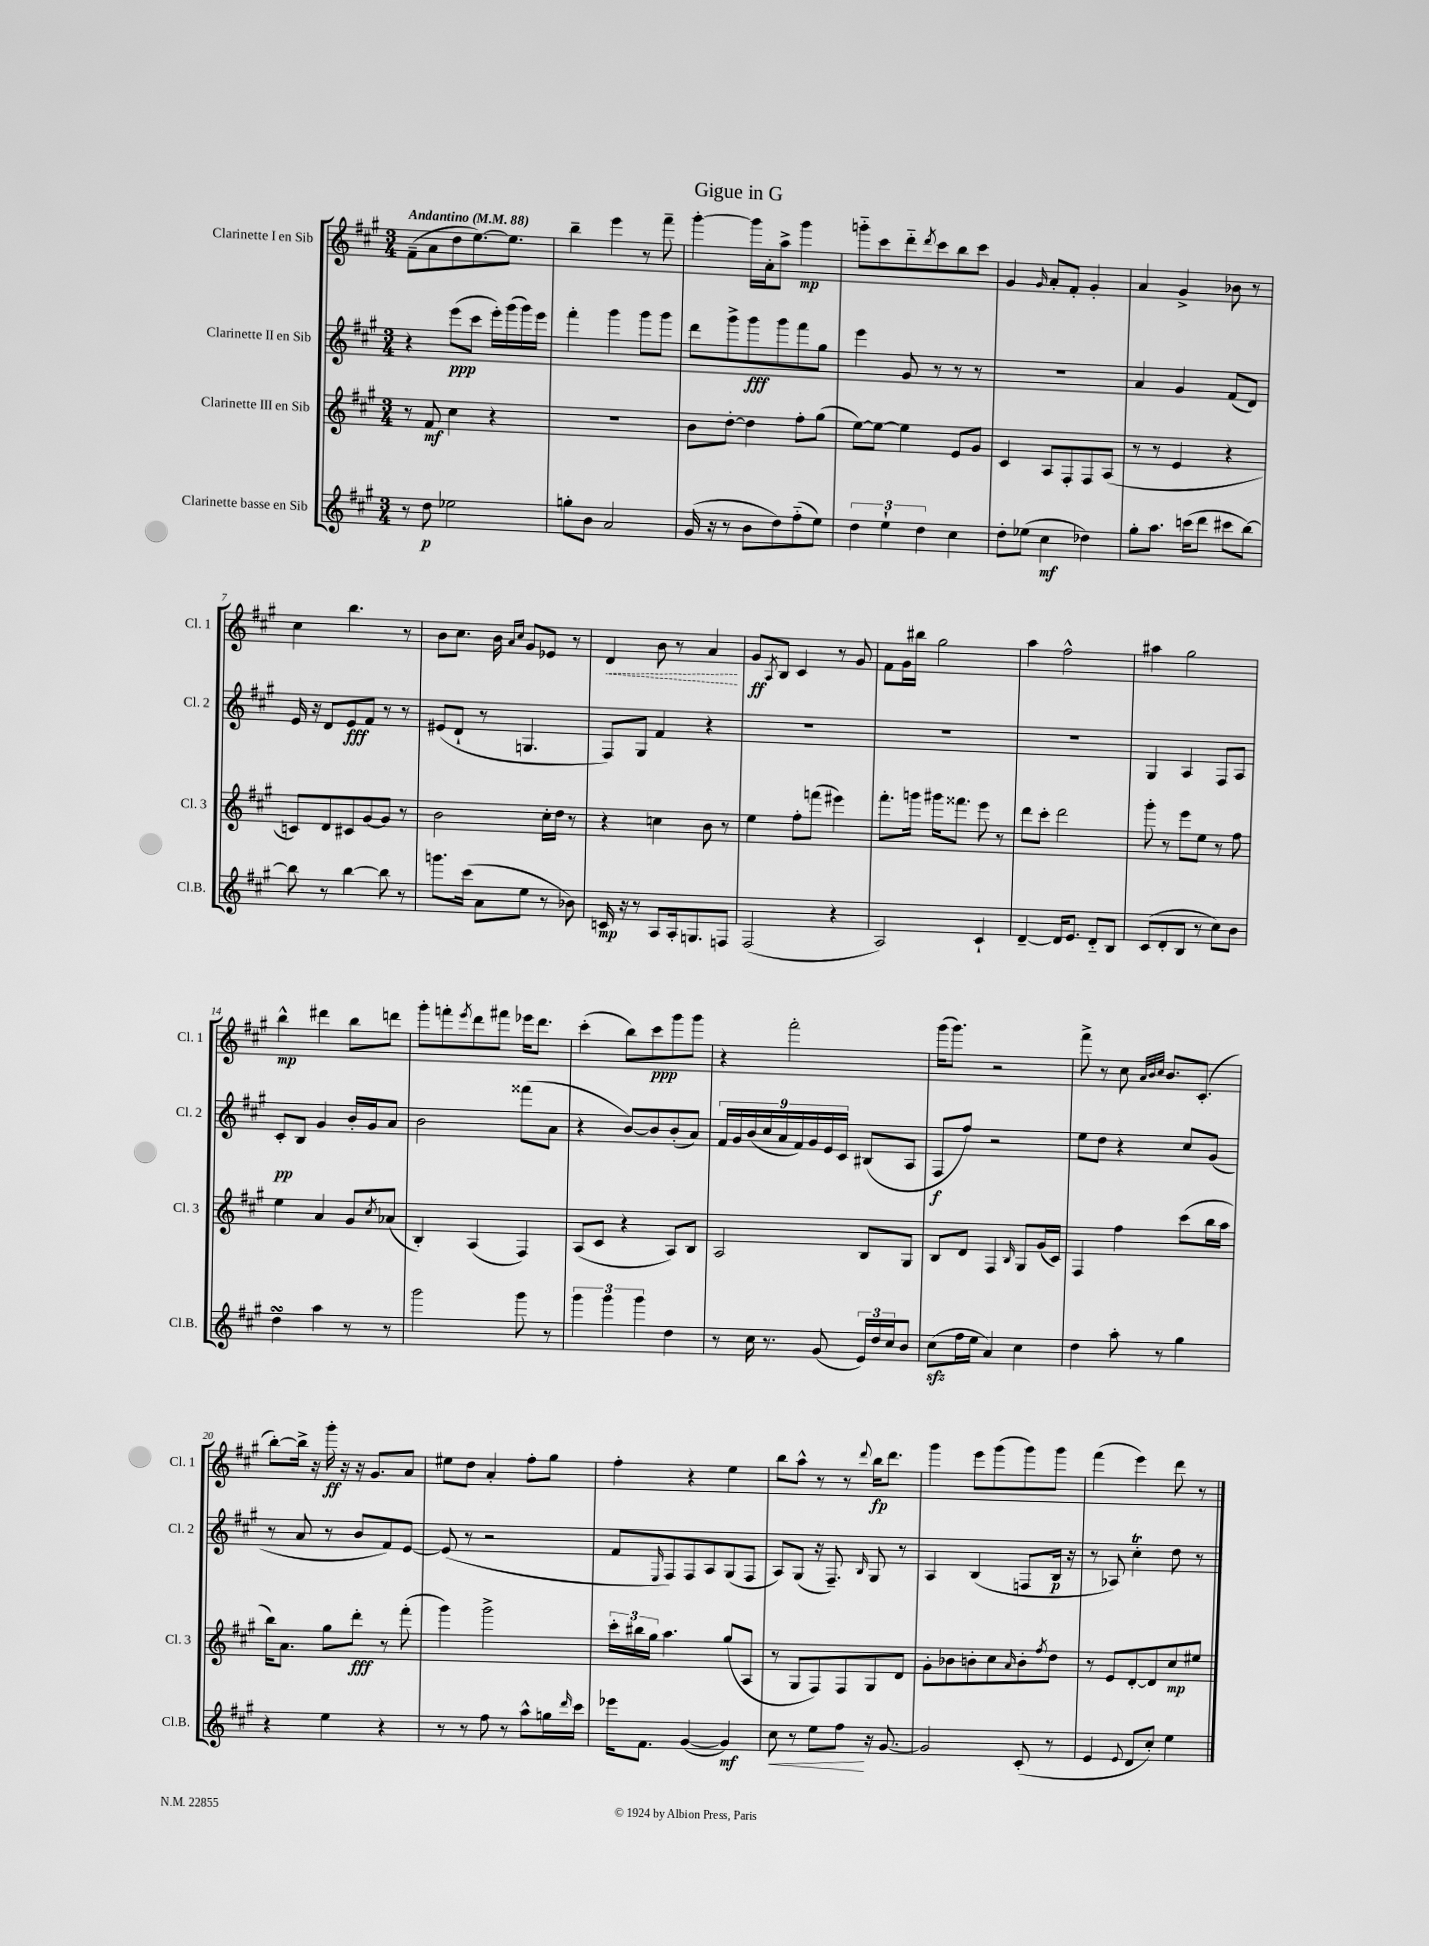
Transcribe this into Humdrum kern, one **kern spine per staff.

**kern	**kern	**kern	**kern
*staff4	*staff3	*staff2	*staff1
*clefG2	*clefG2	*clefG2	*clefG2
*k[f#c#g#]	*k[f#c#g#]	*k[f#c#g#]	*k[f#c#g#]
*M3/4	*M3/4	*M3/4	*M3/4
*MM88	*MM88	*MM88	*MM88
8r	8r	4r	(8f#~
8dd	8f#	.	8a
2ee-	4cc#	(8eee	8dd
.	.	8ccc#	[8.ee)
.	4r	16eee')	.
.	.	(16ggg#	8.ee]
.	.	16ggg#)	.
.	.	16eee	.
=	=	=	=
8gg'	2.r	4fff#'	4bb~
8b	.	.	.
2a	.	4ggg#	4eee
.	.	8ggg#	8r
.	.	8ggg#	8fff#~
=	=	=	=
(16g#	8b	8ddd	[4ggg#'
16r	.	.	.
8r	[8dd'	8ggg#^	.
8b	4dd]	8ggg#	16ggg#]
.	.	.	16a'
8dd)	.	8ggg#	8aa^
(8ff#'~	8ff#'	8fff#	4ggg#
8ee)	(8gg#	8gg#	.
=	=	=	=
6dd	[8ee)	4eee	8ggg'~
.	8ee_	.	8ccc#
6ee`	.	.	.
.	4ee]	8g#	8ddd'~
6dd	.	.	.
.	.	.	8qddd
.	.	8r	8ccc#
4cc#	8e	8r	8bb
.	8g#	8r	8ccc#
=	=	=	=
8dd'	4c#	2.r	4g#
(8ee-	.	.	.
.	.	.	16qqg#
4cc#	8A	.	8a'
.	8F#'	.	8f#'
4dd-)	8F#	.	4g#'
.	(8A	.	.
=	=	=	=
8gg#'	8r	4a	4a
8.aa	8r	.	.
.	4e	4g#	4g#^
(16ccc	.	.	.
8ddd	.	.	.
8ccc#	4r	(8f#	8b-
[8bb)	.	8d)	8r
=	=	=	=
8bb]	8c)	16e	4cc#
.	.	16r	.
8r	8d	8d	.
[4bb	8c#	8e	4.bb
.	[8g#	8f#	.
8bb]	8g#]	8r	.
8r	8r	8r	8r
=	=	=	=
8.ggg	2b	(8e#	8b
.	.	8d`	8.cc#
(16ccc#	.	.	.
8a	.	8r	.
.	.	.	16b
.	.	.	16qqa
.	.	.	16qqcc#
8ee	.	4.G	8g#
8r	16cc#'	.	8e-
.	16dd	.	.
8b-)	8r	.	8r
=	=	=	=
16c	4r	8F#)	4d
16r	.	.	.
8r	.	8G#	.
8A	4cc	4f#	8b
16A'	.	.	8r
8.G	.	.	.
.	8b	4r	4a
8F	8r	.	.
=	=	=	=
(2F#	4ee	2.r	8g#
.	.	.	8qA
.	.	.	8B
.	8ff#'	.	4c#
.	(8fff	.	.
4r	4eee#)	.	8r
.	.	.	8g#
=	=	=	=
2A)	8.fff#'	2.r	8f#
.	.	.	16g#
.	16ggg	.	16bb#
.	16ggg#	.	2gg#
.	8.fff##	.	.
4c#`	8eee	.	.
.	8r	.	.
=	=	=	=
[4d~	8ddd	2.r	4aa
.	8ccc#'	.	.
16d]	2ddd	.	2ff#^^
8.e	.	.	.
8d'~	.	.	.
8B	.	.	.
=	=	=	=
(8c#	8ggg#'	4G#	4aa#
8d'	8r	.	.
8B	8eee	4A	2gg#
8r	8ee	.	.
8cc#)	8r	8F#	.
8b	8ff#	8A	.
=	=	=	=
4dd	4ee	8c#'	4bb^^
.	.	8B	.
4aa	4a	4g#	4ddd#
8r	8g#	16b'	8bb
.	.	16g#	.
.	8qcc#	.	.
8r	(8a-	8a	8ddd
=	=	=	=
2ggg#	4B')	2b	8ggg#'
.	.	.	8fff'
.	.	.	8qeee
.	(4A	.	8ddd
.	.	.	8fff#
8ggg#	4F#)	(8fff##	16eee-
.	.	.	8.ddd
8r	.	8a	.
=	=	=	=
6ggg#	(8A	4r	(4ccc#'
.	8c#	.	.
6ggg#	.	.	.
.	4r	[8b)	8bb)
6ggg#	.	.	.
.	.	8b]	8ccc#
4dd	8A)	(8b'	8ggg#
.	8B	8a)	8ggg#
=	=	=	=
8r	2A	18f#	4r
.	.	18g#	.
.	.	(18b	.
16cc#	.	.	.
.	.	18cc#	.
8.r	.	.	.
.	.	18a	.
.	.	.	2fff#'
.	.	18f#)	.
.	.	18g#	.
(8g#	.	.	.
.	.	18e	.
.	.	18c#	.
24e)	8B	(8B#	.
24dd	.	.	.
24cc#	.	.	.
8b	8G#	8A	.
=	=	=	=
(8cc#	8B	8F#	(16ggg#
.	.	.	8.ggg#)
16ff#	8d	8ff#)	.
16ee	.	.	.
4a)	4F#	2r	2r
.	16qqB	.	.
4cc#	8G#	.	.
.	(16g#	.	.
.	16c#)	.	.
=	=	=	=
4dd	4F#	8ee	8fff#^
.	.	8dd	8r
8aa'	4ff#	4r	8cc#
.	.	.	32qqa
.	.	.	32qqb
.	.	.	32qqcc#
8r	.	.	8.b
4gg#	(8ccc#	8cc#	.
.	.	.	(8.c#'
.	16bb	(8g#	.
.	16aa	.	.
=	=	=	=
4r	16bb)	8r	[8bb')
.	8.a	.	.
.	.	8a	16bb^]
.	.	.	16r
4ee	8gg#	8r	16ggg#'
.	.	.	16r
.	8ddd'	8b	16r
.	.	.	8.g#
4r	8r	8f#)	.
.	(8fff#'	[8e	8a
=	=	=	=
8r	4ggg#)	(8e]	8ee#
8r	.	8r	8dd
8ff#	2ggg#^	2r	4a'
8r	.	.	.
8aa^^	.	.	8ff#'
16gg	.	.	8gg#
16qqddd	.	.	.
16ccc#	.	.	.
=	=	=	=
16eee-	24ccc#'	8f#	4ff#'
.	24bb#	.	.
8.f#	.	.	.
.	24gg#	.	.
.	.	16qqE	.
.	4.aa	8F#)	.
([4g#	.	8F#	4r
.	.	8A	.
4g#])	(8gg#	(8G#	4ee
.	8A	8F#	.
=	=	=	=
8cc#	8r	8A)	8bb
8r	8G#	(8G#	8aa^^
8ee	8F#)	16r	8r
.	.	8.F#~)	.
8ff#	8F#	.	8r
.	.	16qqB	8qqddd
16r	8G#	8G#	16bb
[8.g#	.	.	8.ddd
.	8d	8r	.
=	=	=	=
2g#]	8g#'	4A	4ggg#
.	8b-	.	.
.	8b'	(4B	8eee
.	8cc#	.	(8ggg#
.	16qqa	.	.
(8c#'	8b'	8F	8ggg#)
.	8qff#	.	.
8r	8dd	16B	8ggg#
.	.	16r	.
=	=	=	=
4e	8r	8r	(4fff#
.	8e	8A-)	.
8qqe	.	.	.
8d	[8d'	4cc#'	4eee)
8cc#')	8d]	.	.
4ee	8cc#	8dd	8ddd
.	8ee#	8r	8r
==	==	==	==
*-	*-	*-	*-
